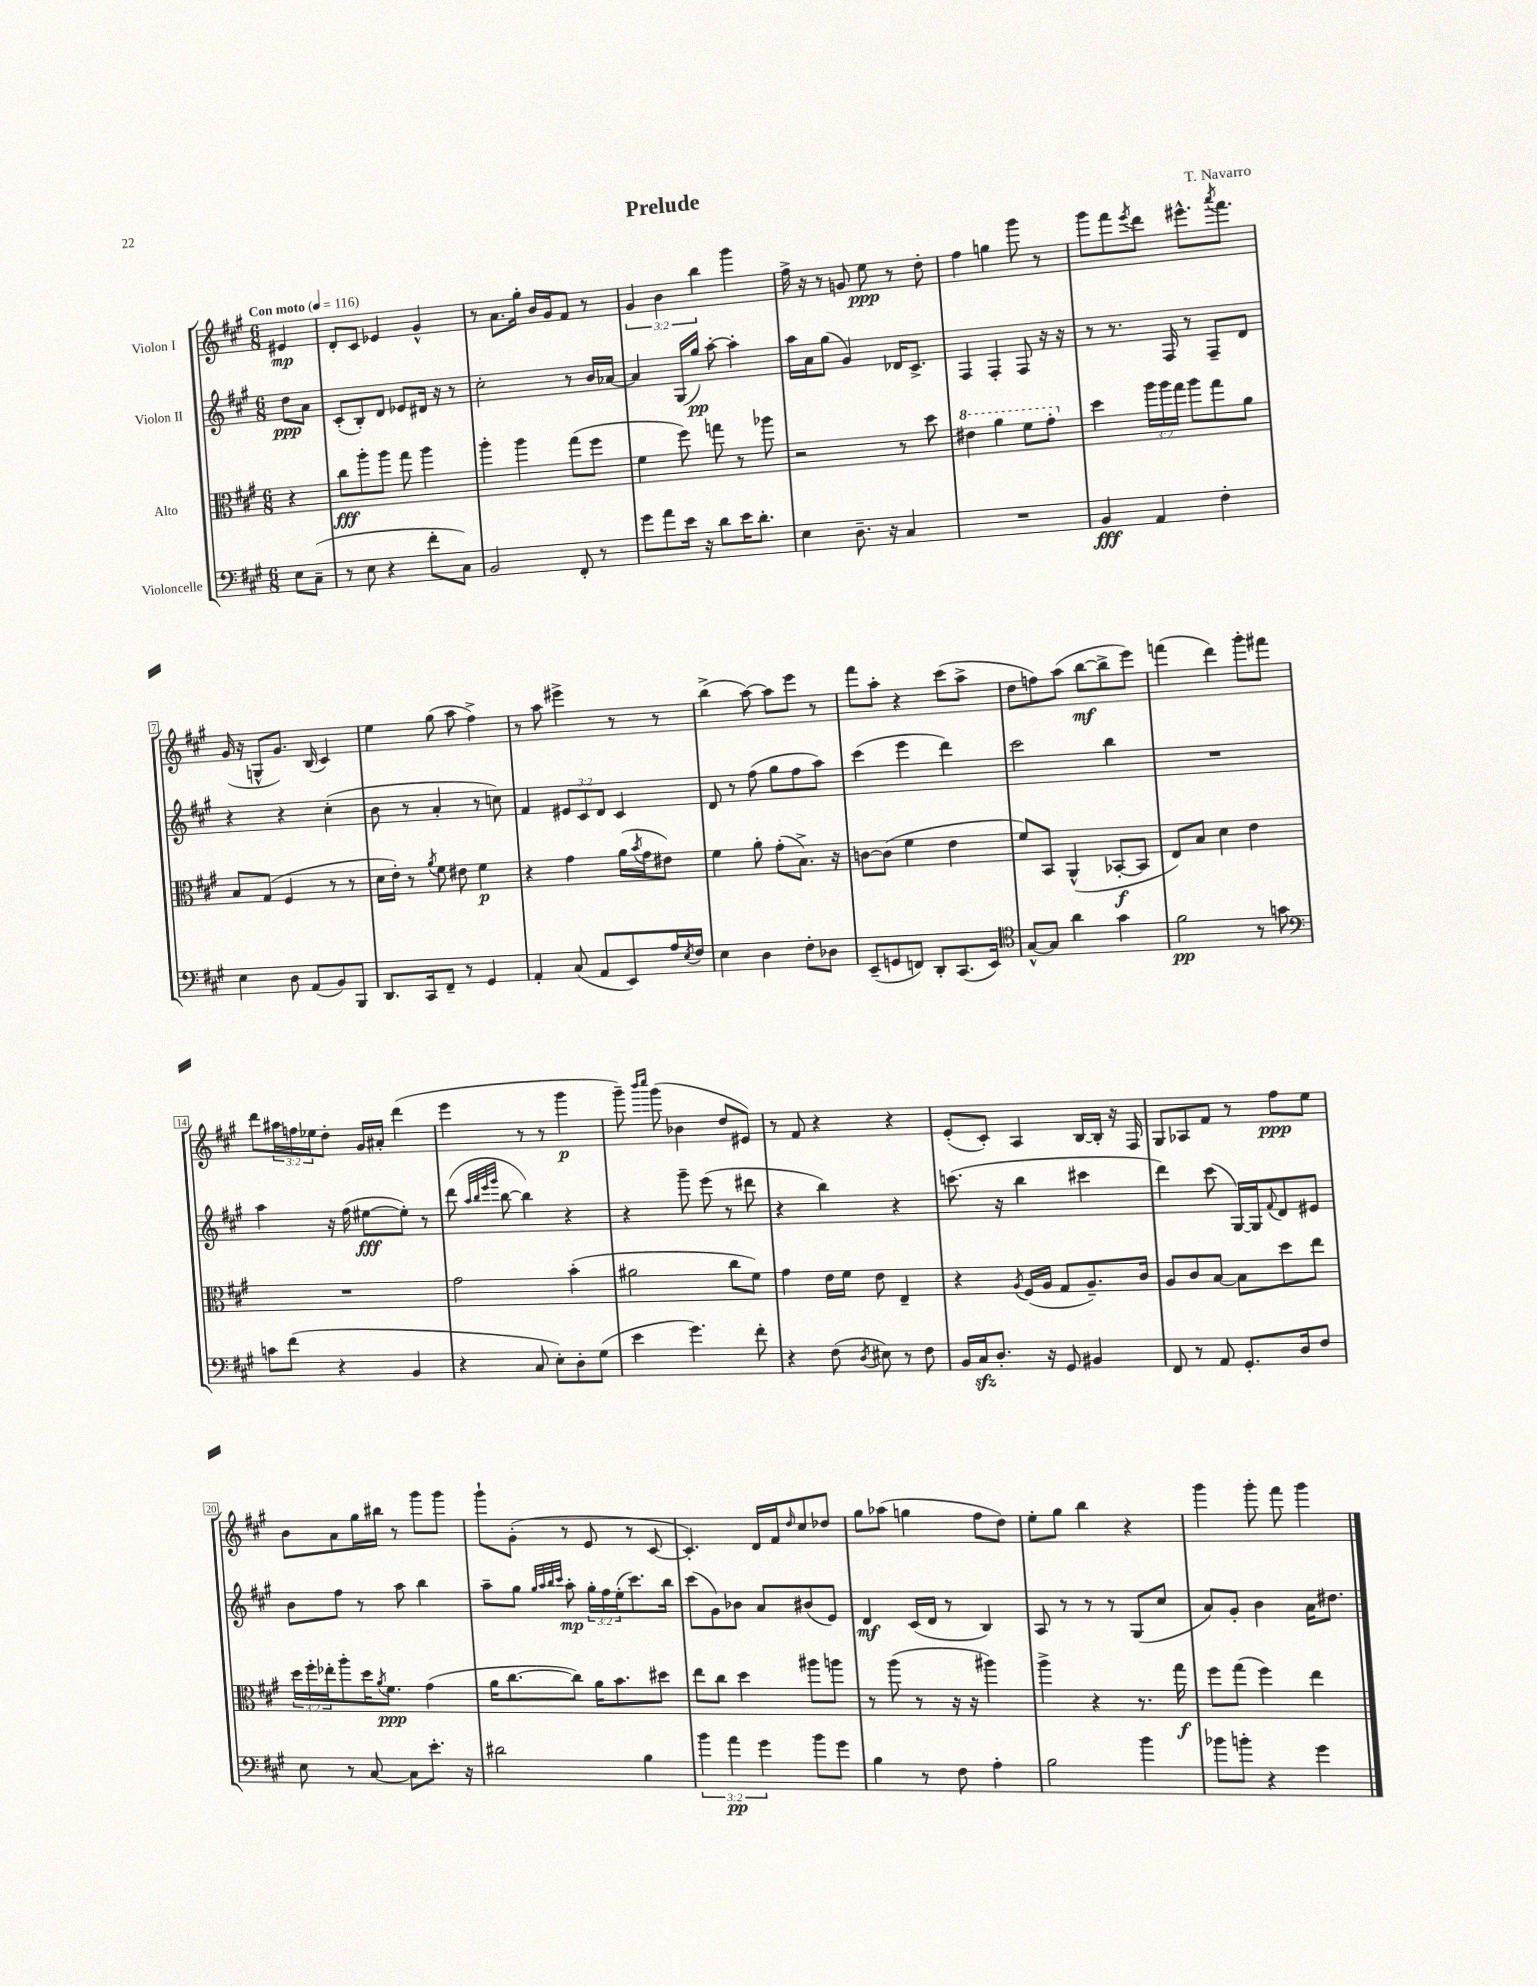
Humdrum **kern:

**kern	**kern	**kern	**kern
*staff4	*staff3	*staff2	*staff1
*clefF4	*clefC3	*clefG2	*clefG2
*k[f#c#g#]	*k[f#c#g#]	*k[f#c#g#]	*k[f#c#g#]
*M6/8	*M6/8	*M6/8	*M6/8
*MM116	*MM116	*MM116	*MM116
8E	4r	8dd	4e#
(8C#~	.	8a	.
=	=	=	=
8r	8cc#	(8c#'	8d'
8E	8aa'	8B')	8c#
4r	8aa	8d	4e-
.	8gg#	8e-	.
8f#'	4aa	16d#	4g#^^
.	.	16r	.
8C#)	.	8r	.
=	=	=	=
2BB	4aa'	2cc#'	8r
.	.	.	8.a
.	4aa	.	.
.	.	.	16gg#'
.	.	.	16b
.	.	.	16g#
8FF#'	(8gg#	8r	8f#
8r	8ff#	16b	8r
.	.	[16a-	.
=	=	=	=
8g#	4f#	4a-]	6g#
8a	.	.	.
.	.	.	6b
16e	8ff#)	(16G#	.
16r	.	16gg#)	.
.	.	.	6bb
8d	8gg	[8aa'	.
16e	8r	4aa']	4ggg#
8.d'	.	.	.
.	8aa-	.	.
=	=	=	=
4E	2r	16aa	16ff#^
.	.	16a	16r
.	.	(8gg#	8r
8.D~	.	4g#)	8g
.	.	.	8ee
16r	.	.	.
4C#	8r	16d-	8r
.	.	8.c#^	.
.	8dd	.	8dd'
=	=	=	=
2.r	4ee#	4F#	4ff#
.	4aa	4F#'	4gg
.	8ff#	8F#	8ggg#
.	8gg#'	16r	8r
.	.	16r	.
=	=	=	=
4BB	4dd	8r	8ggg#
.	.	8.r	8fff#
.	.	.	8qeee
4AA	24aa	.	8ddd
.	24aa	.	.
.	.	16F#	.
.	24gg#	.	.
.	8aa	8r	8.eee#^^
4F#'	8gg#	8F#~	.
.	.	.	8qaaa
.	.	.	8.fff#
.	8a	8d	.
=	=	=	=
4E	8B	4r	(16g#
.	.	.	16r
.	(8G#	.	8G^^
8D	4F#	4r	8.g#)
(8AA	.	.	.
.	.	.	(16B
8BB)	8r	(4cc#'	4c#)
8BBB	8r	.	.
=	=	=	=
8.DD	16d	8b	4ee
.	16e')	.	.
.	8r	8r	.
16CC#	.	.	.
.	8qa	.	.
8FF#~	8f#	4a'	(8gg#
8r	8e#	.	8aa
4GG#	4f#	8r	4ff#^)
.	.	8cc)	.
=	=	=	=
4AA'	4r	4f#	8r
.	.	.	8aa
(8C#	4g#	12e#	4eee#^
.	.	12c#	.
8AA	.	.	.
.	.	12d	.
8EE)	(16a	4c#	8r
.	8qb	.	.
.	16g#	.	.
16A	8e#)	.	8r
8qE	.	.	.
16F#	.	.	.
=	=	=	=
4E	4f#	8d	(4bb^
.	.	8r	.
4D	8a'	(8ff#	[8aa)
.	(8g#'	8gg#	8aa]
8F#'	8.B^)	8ff#	8eee
8D-	.	8aa)	8r
.	16r	.	.
=	=	=	=
(8EE~	[8c	(4ccc#	8fff#
8GG	(8c]	.	8aa'
8FF)	4f#	4eee	4r
8DD'	.	.	.
(8.CC#	4e	4ddd)	(8ccc#
.	.	.	8aa^
16EE)	.	.	.
=	=	=	=
*clefC4	*	*	*
[8G#^^	8f#)	2ccc#	8dd
8G#]	8BB	.	8ff)
4a	(4AA^^	.	(8aa
.	.	.	[8bb
4g#	[8BB-'	4bb	8bb^]
.	8BB-]	.	8eee)
=	=	=	=
2f#	8E)	2.r	(4fff
.	8B	.	.
.	4d	.	4ddd)
8r	4e	.	8ggg#'
8g	.	.	8fff#
=	=	=	=
*clefF4	*	*	*
8c	2.r	4aa	8ddd
(8f#	.	.	24aa#
.	.	.	24ff
.	.	.	24ee-
4r	.	16r	8dd'
.	.	(16ff#	.
.	.	[8ee#	16g#
.	.	.	16a#'
4BB	.	8ee#'])	(4ddd
.	.	8r	.
=	=	=	=
4r	2g#	(8ddd	4eee
.	.	32qqaa	.
.	.	32qqbb	.
.	.	32qqeee	.
.	.	32qqggg#	.
.	.	[8bb	.
8C#	.	4bb])	8r
8E')	.	.	8r
8D'	(4b'	4r	4ggg#
(8G#	.	.	.
=	=	=	=
4e	2a#	4r	8ggg#~)
.	.	.	16qqbbb
.	.	.	16qqcccc#
.	.	.	(8ggg#
4.g#)	.	8ggg#~	4b-
.	.	(8eee	.
.	8cc#	8r	8dd
8f#'	8f#)	8ddd#	8e#)
=	=	=	=
4r	4g#	4r	8r
.	.	.	8f#
(8F#	16e	4bb)	4r
.	16f#	.	.
8qD	.	.	.
8E#)	8e	.	.
8r	4E~	4r	4r
8F#	.	.	.
=	=	=	=
16BB	4r	(8.ccc	(8e'
16C#	.	.	.
8.D'	.	.	8c#')
.	.	16r	.
.	8qA	.	.
.	(16F#	4bb	4A
16r	16A	.	.
8GG#	8G#	.	.
4BB#	8.A~)	4ccc#	[16B
.	.	.	16B']
.	.	.	16r
.	16c#	.	16F#
=	=	=	=
8FF#	8A	4ddd)	8G#
8r	8c#	.	8A-
8AA	[8B	(8ccc#	8f#
8.GG#'	8B]	[16G#)	8r
.	.	16G#]	.
.	.	8qqf#	.
.	8dd	8d	8ff#
16D	.	.	.
8F#	8ee	8e#	8ee
=	=	=	=
8E	24dd	8b	8b
.	24ff#'	.	.
.	24ee-'	.	.
8r	8aa'	8ff#	8a
[8C#	16dd	8r	16gg#
.	8qa	.	.
.	8.f#	.	16bb#
8C#]	.	8aa	8r
8.e'	(4g#	4bb	8ggg#
.	.	.	8ggg#
16r	.	.	.
=	=	=	=
2d#	16a	8aa~	8ggg#`
.	[8.cc#	.	.
.	.	8gg#	(8g#'
.	.	32qqgg#	.
.	.	32qqaa	.
.	.	32qqbb	.
.	.	32qqccc#	.
.	8cc#])	8aa'	8r
.	16a	24gg#'	8e
.	.	24ff#	.
.	8.b	.	.
.	.	(24ee'	.
4B	.	8.ccc#)	8r
.	8dd#	.	[8c#
.	.	16bb	.
=	=	=	=
6b	8ee	(8ccc#	4.c#'])
.	8cc#	8g#)	.
6a	.	.	.
.	4dd	8b-	.
6g#	.	.	.
.	.	8a	16d
.	.	.	16f#
.	.	.	16qqdd
8b	8aa#	(8b#	8cc#
8g#	8aa	8e)	8dd-
=	=	=	=
4B	8r	4d	8gg#
.	(8aa	.	(8aa-
8r	8r	(16c#	4gg
.	.	16d	.
8F#	16r	8r	.
.	16r	.	.
4A'	4aa#)	4B)	8ff#
.	.	.	8dd)
=	=	=	=
2B	4aa^	8A	8ee'
.	.	8r	8gg#
.	4r	8r	4bb
.	.	8r	.
4b	8.r	(8G#	4r
.	.	8cc#	.
.	16gg#	.	.
=	=	=	=
8b-	8ff#	8a)	4ggg#
8b'	(8gg#	8g#'	.
4r	4ff#)	4b	8ggg#'
.	.	.	8fff#
4g#	4ee	16a	4ggg#
.	.	8.dd#	.
==	==	==	==
*-	*-	*-	*-
